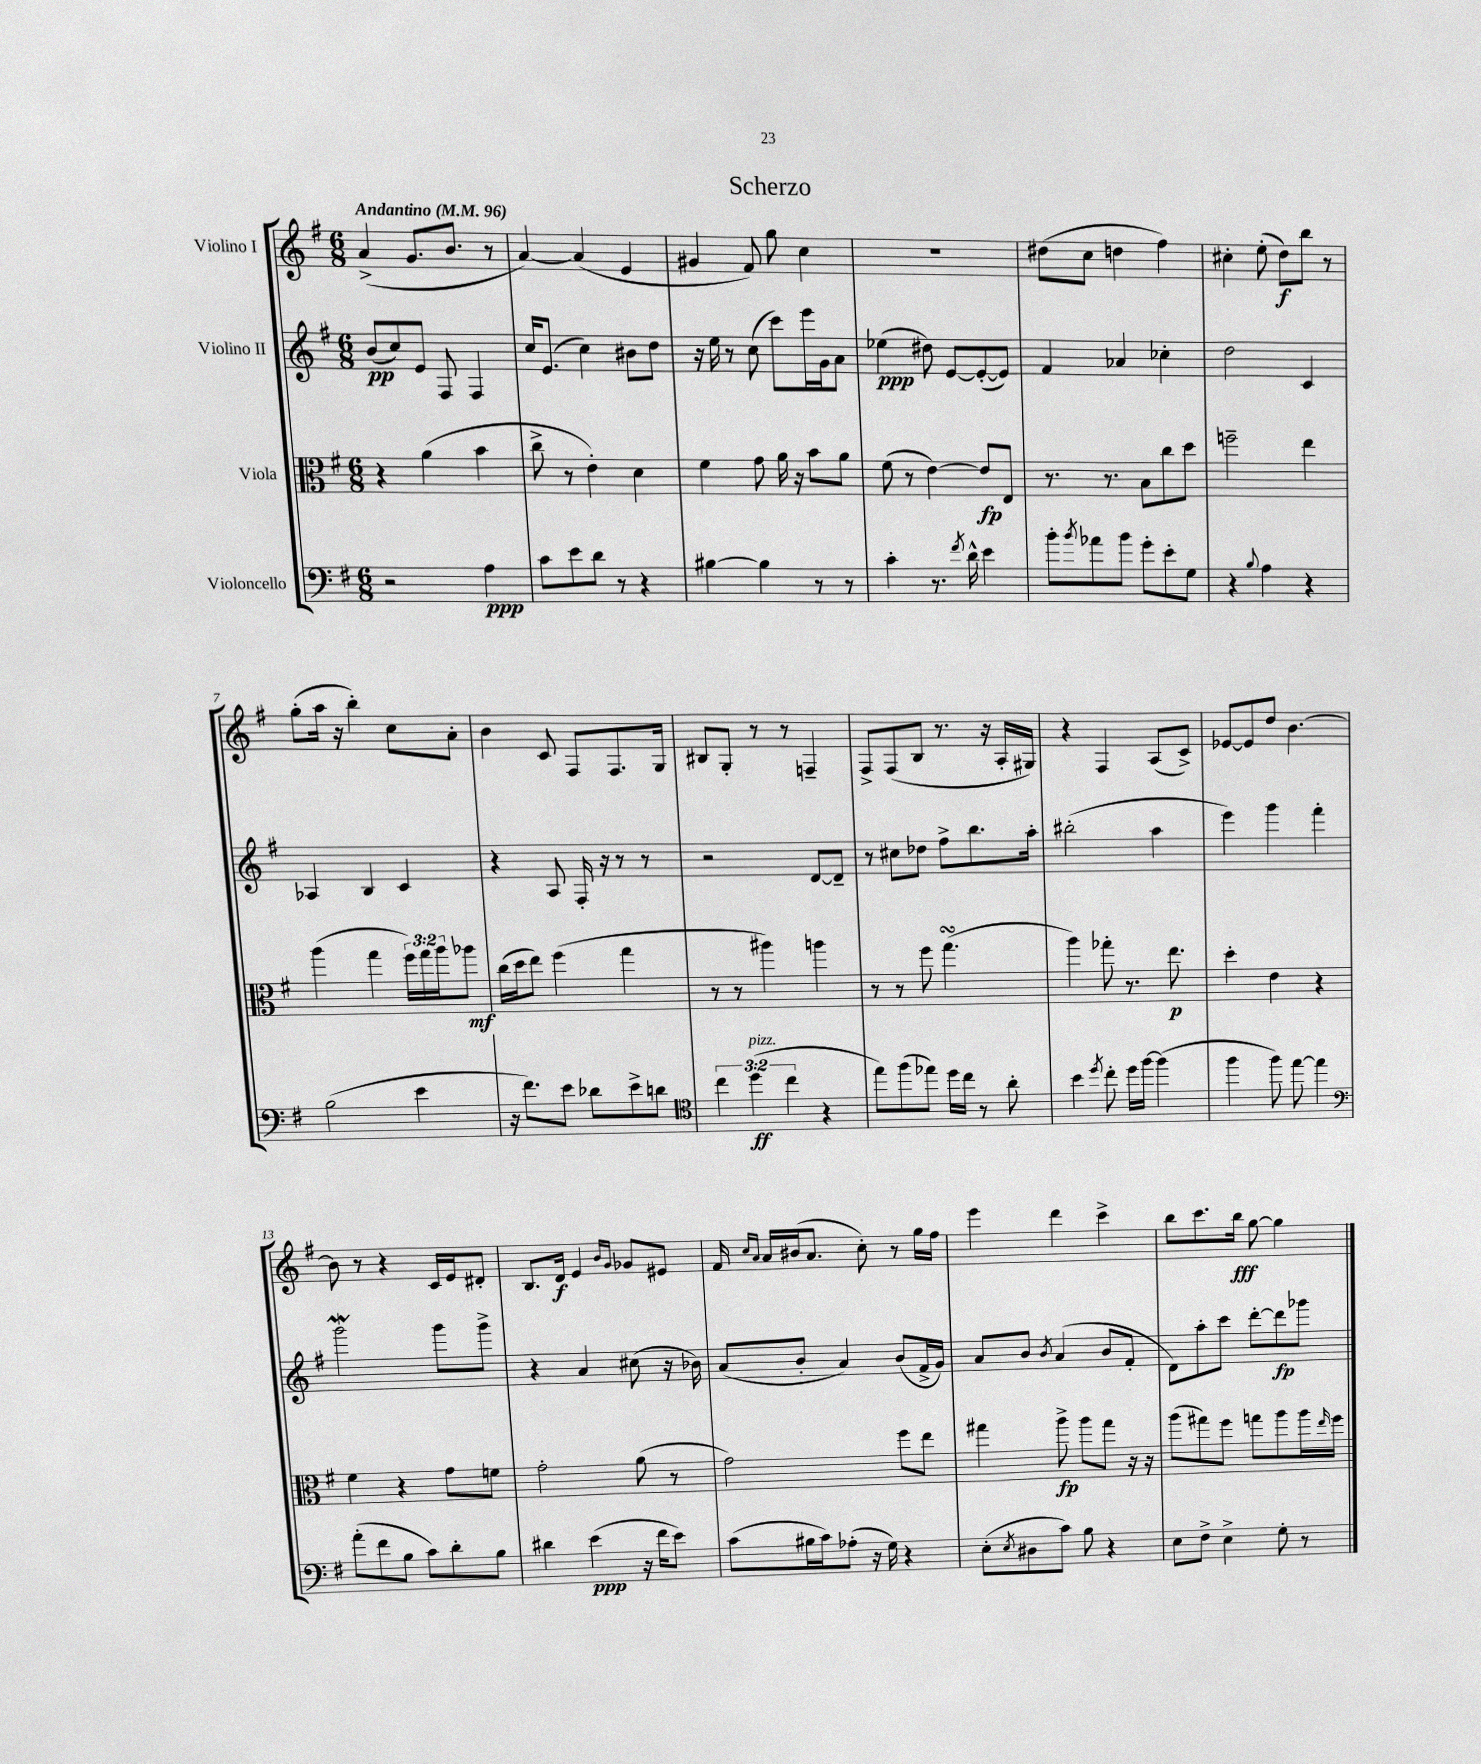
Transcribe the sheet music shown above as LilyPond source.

\header { title = "Scherzo" }
<<
\new StaffGroup <<
\new Staff = "s0" \with { instrumentName = "Violino I" } {
    \clef treble \key g \major \numericTimeSignature \time 6/8 \tempo "Andantino" 4 = 96
    a'4->( g'8. b'8. r8 |
    a'4~) a'4( e'4 |
    gis'4 fis'8) g''8 c''4 |
    r2. |
    dis''8( c''8 d''4 fis''4) |
    cis''4-. e''8-.( d''8\f) b''8 r8 |
    g''8-.( a''16 r16 b''4-.) c''8 a'8-. |
    b'4 c'8 fis8 fis8. g16 |
    bis8 g8-. r8 r8 f4-- |
    fis8-> fis8( b8 r8. r16 a16-. gis16) |
    r4 fis4 a8( c'8->) |
    ees'8~ ees'8 d''8 b'4.~ |
    b'8 r8 r4 c'16 e'16 dis'8-. |
    b8. d'16\f e'4 \grace { b'16 g'16 } ges'8 eis'8 |
    fis'16 \grace { c''16 a'16 } a'16 bis'16( a'8. c''8-.) r8 g''16 fis''16 |
    e'''4 d'''4 c'''4-> |
    b''8 c'''8. b''16\fff g''8~ g''4 \bar "|." |
}
\new Staff = "s1" \with { instrumentName = "Violino II" } {
    \clef treble \key g \major \numericTimeSignature \time 6/8
    b'8\pp( c''8) e'8 fis8 fis4 |
    c''16 e'8.( c''4) bis'8 d''8 |
    r16 e''16 r8 c''8( c'''8) e'''16 g'16 a'8 |
    ees''4\ppp( dis''8) e'8~ e'8~-.( e'8) |
    fis'4 aes'4 ces''4-. |
    d''2 c'4 |
    aes4 b4 c'4 |
    r4 a8 fis16-. r16 r8 r8 |
    r2 d'8~ d'8-- |
    r8 cis''8 des''8 fis''8-> b''8. a''16-. |
    bis''2-.( a''4 |
    e'''4) g'''4 fis'''4-. |
    g'''2\mordent g'''8 g'''8-> |
    r4 a'4 cis''8( r16 bes'16) |
    a'8( b'8-. a'4) b'8( fis'16-> g'16) |
    a'8 b'8 \acciaccatura { b'8 } a'4( b'8 fis'8-. |
    d'8) a''8-. c'''8 d'''8~-. d'''8\fp ges'''8 \bar "|." |
}
\new Staff = "s2" \with { instrumentName = "Viola" } {
    \clef alto \key g \major \numericTimeSignature \time 6/8 \override Staff.TupletNumber.text = #tuplet-number::calc-fraction-text
    r4 a'4( b'4 |
    c''8-> r8 e'4-.) d'4 |
    fis'4 g'8 a'16 r16 b'8 a'8 |
    fis'8( r8 e'4~) e'8\fp e8 |
    r8. r8. b8 c''8 d''8 |
    f''2-- e''4 |
    a''4( g''4 \tuplet 3/2 { fis''16) g''16 a''16 } aes''8\mf |
    c''16( d''16 e''8) fis''4( g''4 |
    r8 r8 ais''4) a''4 |
    r8 r8 fis''8 g''4.\turn( |
    a''4) ges''8-. r8. e''8.\p |
    d''4-. e'4 r4 |
    fis'4 r4 g'8 f'8 |
    g'2-. a'8( r8 |
    g'2) fis''8 e''8 |
    gis''4 a''8->\fp a''8 gis''8 r16 r16 |
    a''8( gis''8) fis''8 g''8 a''8 a''16 \grace { e''16 } fis''16 \bar "|." |
}
\new Staff = "s3" \with { instrumentName = "Violoncello" } {
    \clef bass \key g \major \numericTimeSignature \time 6/8 \override Staff.TupletNumber.text = #tuplet-number::calc-fraction-text
    r2 a4\ppp |
    c'8 e'8 d'8 r8 r4 |
    bis4~ bis4 r8 r8 |
    c'4-. r8. \acciaccatura { fis'8 } d'16-^ e'4 |
    b'8-. \acciaccatura { b'8 } aes'8 b'8 g'8-. e'8-. g8 |
    r4 \appoggiatura { b8 } a4 r4 |
    b2( e'4 |
    r16 fis'8.) e'8 des'8 e'8-> d'8 |
    \clef tenor \tuplet 3/2 { c''4 d''4\ff^\markup { \italic "pizz." }( c''4 } r4 |
    e''8) fis''8( ees''8) d''16 c''16 r8 a'8-. |
    b'4 \acciaccatura { d''8 } c''8-. d''16 fis''16~ fis''4( |
    fis''4 fis''8) e''8~ e''4 |
    \clef bass a'8-.( fis'8 b8 c'8) d'8-. b8 |
    dis'4 e'4\ppp( r16 fis'16 e'8) |
    c'8( bis16 c'16) aes8-.( r16 g16) r4 |
    e8-.( \acciaccatura { e8 } dis8 c'8) b8 r4 |
    e8 fis8-> e4-> g8-. r8 \bar "|." |
}
>>
>>
